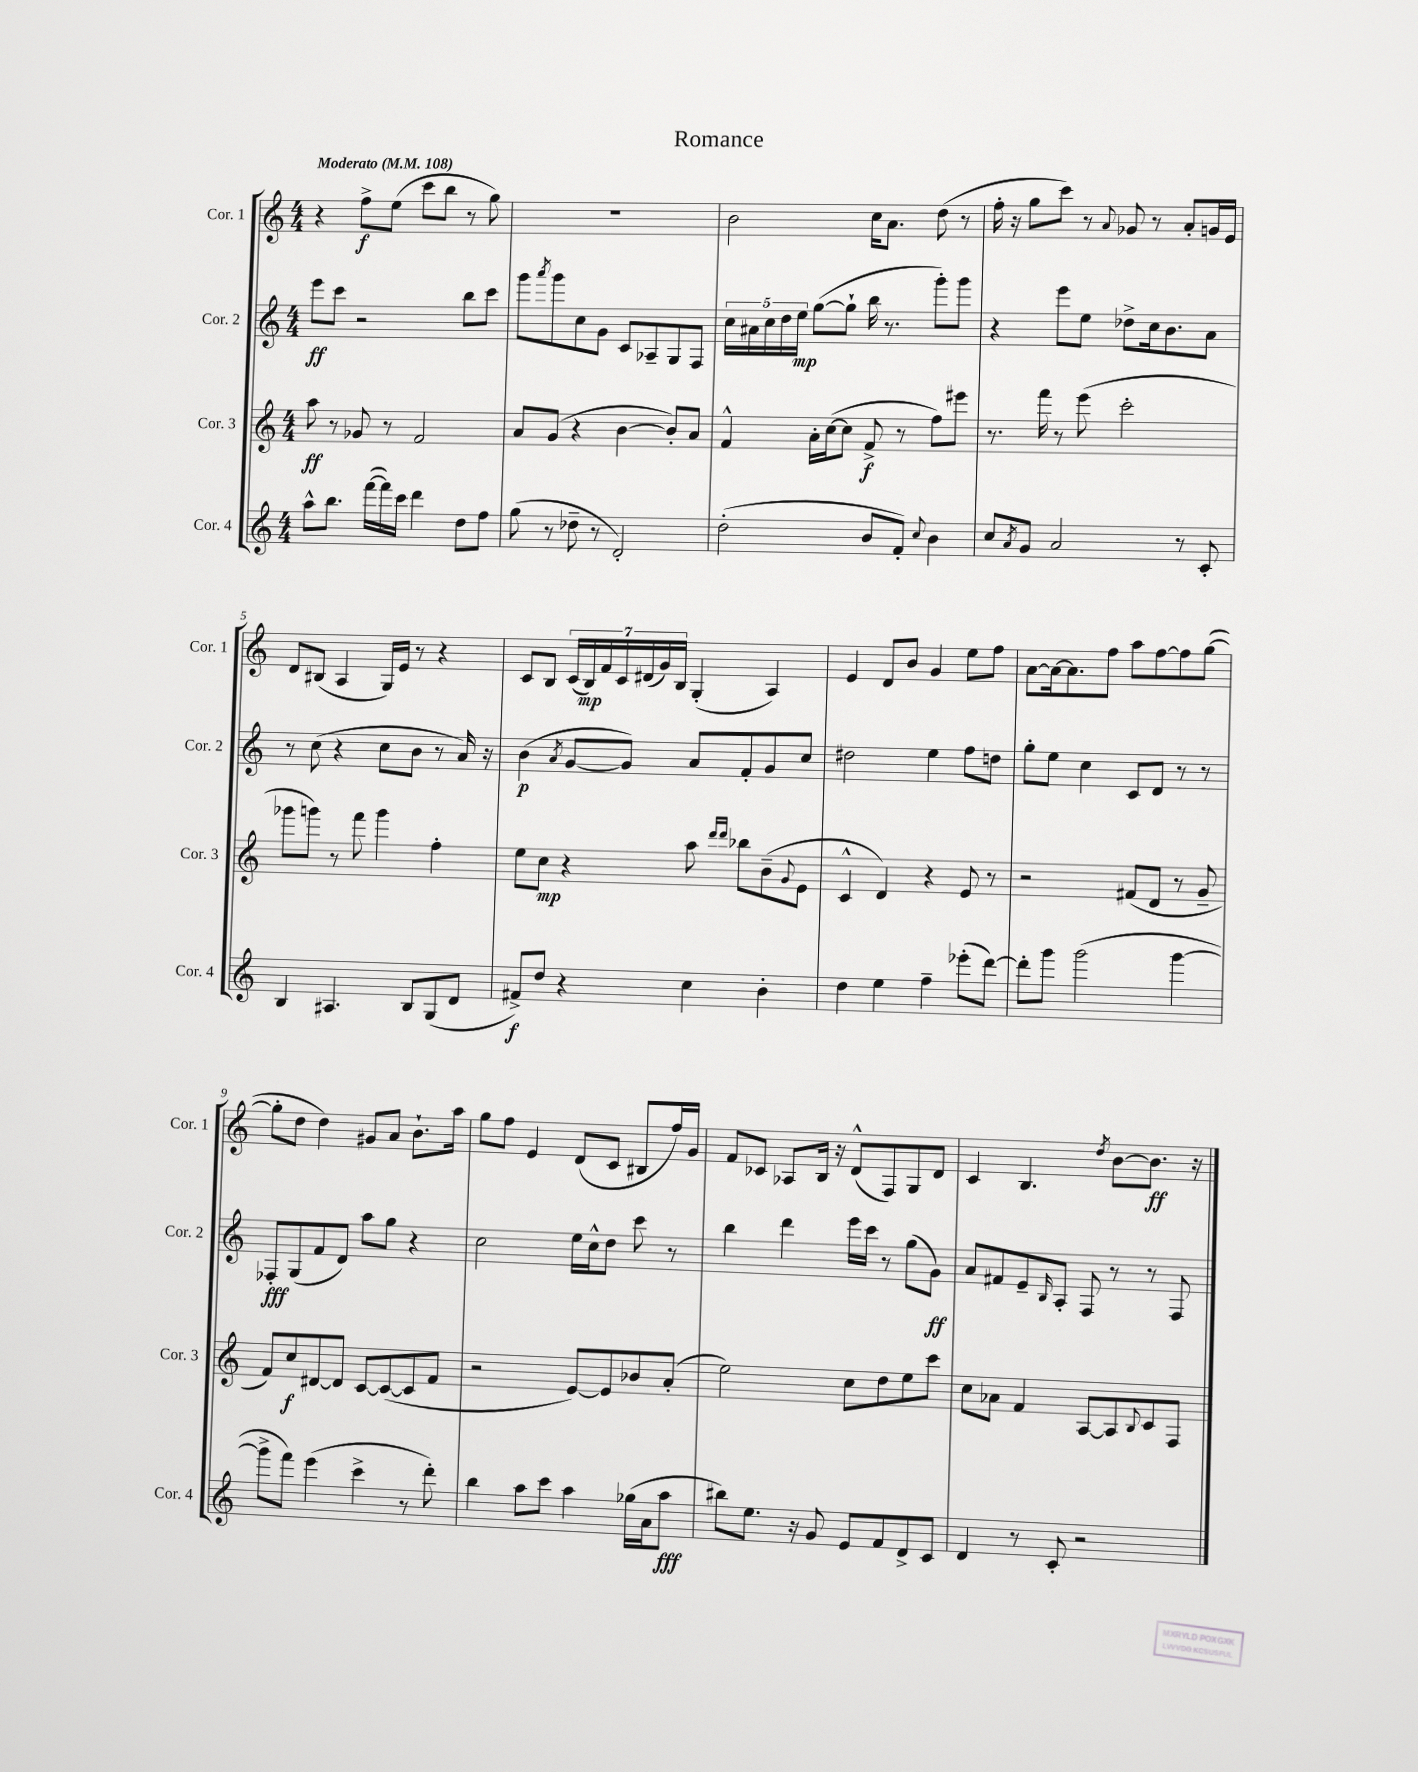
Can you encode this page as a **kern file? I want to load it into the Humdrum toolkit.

**kern	**dynam	**kern	**dynam	**kern	**dynam	**kern	**dynam
*part4	*part4	*part3	*part3	*part2	*part2	*part1	*part1
*staff4	*staff4	*staff3	*staff3	*staff2	*staff2	*staff1	*staff1
*I"Cor. 4	*	*I"Cor. 3	*	*I"Cor. 2	*	*I"Cor. 1	*
*I'Cor. 4	*	*I'Cor. 3	*	*I'Cor. 2	*	*I'Cor. 1	*
*clefG2	*	*clefG2	*	*clefG2	*	*clefG2	*
*k[]	*	*k[]	*	*k[]	*	*k[]	*
*M4/4	*	*M4/4	*	*M4/4	*	*M4/4	*
*MM108	*	*MM108	*	*MM108	*	*MM108	*
=1	=1	=1	=1	=1	=1	=1	=1
!	!	!	!	!	!	!LO:TX:a:B:t=Moderato	!
8aa^^\L	.	8aa\	ff	8eee\L	ff	4r	.
8.bb\J	.	8r	.	8ccc\J	.	.	.
.	.	8g-X/	.	2r	.	8ff^\L	f
([16fff\LL	.	.	.	.	.	.	.
16fff\])	.	8r	.	.	.	(8ee\J	.
16ccc\JJ	.	.	.	.	.	.	.
4ddd\	.	2f/	.	.	.	8ccc\L	.
.	.	.	.	.	.	8bb\J	.
8dd\L	.	.	.	8bb\L	.	8r	.
8ff\J	.	.	.	8ccc\J	.	8gg\)	.
=2	=2	=2	=2	=2	=2	=2	=2
(8gg\	.	8a/L	.	8ggg\L	.	1r	.
.	.	.	.	8qaaa/	.	.	.
8r	.	(8g/J	.	8ggg\	.	.	.
8dd-X~\	.	4r	.	8cc\	.	.	.
8r	.	.	.	8g\J	.	.	.
2d'/)	.	[4b\	.	8c/L	.	.	.
.	.	.	.	8A-X~/	.	.	.
.	.	8b'/L])	.	8G/	.	.	.
.	.	8a/J	.	8F/J	.	.	.
=3	=3	=3	=3	=3	=3	=3	=3
(2dd'\	.	4f^^/	.	20cc\LL	.	2b\	.
.	.	.	.	20a#X\	.	.	.
.	.	.	.	20cc\	.	.	.
.	.	.	.	20dd\	.	.	.
.	.	.	.	20ee\JJ	mp	.	.
.	.	16a'\LL	.	([8gg\L	.	.	.
.	.	([16cc\J	.	.	.	.	.
.	.	8cc\J]	.	8gg`\J]	.	.	.
8b/L	.	8f^/	f	16bb\	.	16cc\KL	.
.	.	.	.	8.r	.	8.a\J	.
8f'/J)	.	8r	.	.	.	.	.
8qqcc/	.	.	.	.	.	.	.
4b\	.	8ff\L)	.	8ggg'\L)	.	(8dd\	.
.	.	8eee#X\J	.	8ggg\J	.	8r	.
=4	=4	=4	=4	=4	=4	=4	=4
8cc/L	.	8.r	.	4r	.	16ff'\	.
.	.	.	.	.	.	16r	.
8qa/	.	.	.	.	.	.	.
8g/J	.	.	.	.	.	8gg\L	.
.	.	16fff\	.	.	.	.	.
2a/	.	8r	.	8eee\L	.	8ccc\J)	.
.	.	(8eee\	.	8ee\J	.	8r	.
.	.	.	.	.	.	8qqa/	.
.	.	2ccc'\	.	8dd-X^\L	.	8g-X/	.
.	.	.	.	16cc\k	.	8r	.
.	.	.	.	8.b\	.	.	.
8r	.	.	.	.	.	8a'/L	.
8c'/	.	.	.	8a\J	.	16gn/L	.
.	.	.	.	.	.	16e/JJ	.
!!LO:LB:g=z
=5	=5	=5	=5	=5	=5	=5	=5
4B/	.	8ggg-X\L	.	8r	.	8d/L	.
.	.	8gggn\J)	.	(8cc\	.	(8B#X/J	.
4.A#X/	.	8r	.	4r	.	4A/	.
.	.	8fff\	.	.	.	.	.
.	.	4ggg\	.	8cc\L	.	16G/LL)	.
.	.	.	.	.	.	16e/JJ	.
8B/L	.	.	.	8b\J	.	8r	.
(8G/	.	4ff'\	.	8r	.	4r	.
8d/J	.	.	.	16a/)	.	.	.
.	.	.	.	16r	.	.	.
=6	=6	=6	=6	=6	=6	=6	=6
8f#X^/L)	f	8ee\L	.	(4b\	p	8c/L	.
8dd/J	.	8cc\J	mp	.	.	8B/J	.
.	.	.	.	8qa/	.	.	.
4r	.	4r	.	[8g/L	.	(28c/LL	.
.	.	.	.	.	.	28B/)	mp
.	.	.	.	.	.	28f/	.
.	.	.	.	.	.	28c/	.
.	.	.	.	8g/J])	.	.	.
.	.	.	.	.	.	(28d#X/	.
.	.	.	.	.	.	28g/)	.
.	.	.	.	.	.	28B/JJ	.
4cc\	.	8aa\	.	8a/L	.	(4G'/	.
.	.	16qqddd/LL	.	.	.	.	.
.	.	16qqddd/JJ	.	.	.	.	.
.	.	8bb-X\L	.	8f'/	.	.	.
4b'\	.	(8b~\	.	8g/	.	4A/)	.
.	.	8qqg/	.	.	.	.	.
.	.	8e\J	.	8cc/J	.	.	.
=7	=7	=7	=7	=7	=7	=7	=7
4dd\	.	4c^^/	.	2dd#X\	.	4e/	.
4ee\	.	4d/)	.	.	.	8d/L	.
.	.	.	.	.	.	8b/J	.
4ff~\	.	4r	.	4ee\	.	4g/	.
(8eee-X'\L	.	8e/	.	8ff\L	.	8ee\L	.
[8ddd\J)	.	8r	.	8ddn\J	.	8ff\J	.
=8	=8	=8	=8	=8	=8	=8	=8
8ddd'\L]	.	2r	.	8gg'\L	.	[8a\L	.
8ggg\J	.	.	.	8ee\J	.	16a\k_	.
.	.	.	.	.	.	8.a\]	.
(2ggg\	.	.	.	4cc\	.	.	.
.	.	.	.	.	.	8ff\J	.
.	.	(8f#X/L	.	8c/L	.	8aa\L	.
.	.	8d/J	.	8d/J	.	[8ff\	.
[4ggg\	.	8r	.	8r	.	8ff\]	.
.	.	8g~/	.	8r	.	([8gg\J	.
!!LO:LB:g=z
=9	=9	=9	=9	=9	=9	=9	=9
8ggg^\L]	.	8f/L)	.	8F-X'/L	fff	8gg'\L]	.
8fff\J)	.	8cc/	f	(8G/	.	8dd\J	.
(4eee\	.	[8d#X/	.	8f/	.	4dd\)	.
.	.	8d#/J]	.	8d/J)	.	.	.
4ccc^\	.	[8c/L	.	8aa\L	.	8g#X/L	.
.	.	(8c/_	.	8gg\J	.	8a/J	.
8r	.	8c/]	.	4r	.	8.b`\L	.
8ddd'\)	.	8f/J	.	.	.	.	.
.	.	.	.	.	.	16aa\Jk	.
=10	=10	=10	=10	=10	=10	=10	=10
4bb\	.	2r	.	2cc\	.	8gg\L	.
.	.	.	.	.	.	8ff\J	.
8aa\L	.	.	.	.	.	4e/	.
8ccc\J	.	.	.	.	.	.	.
4aa\	.	[8e/L)	.	16ee\LL	.	(8d/L	.
.	.	.	.	16cc^^\J	.	.	.
.	.	8e/]	.	8dd\J	.	8c/J	.
(16gg-X\LL	.	8b-X/	.	8ccc\	.	8B#X/L	.
16a\J	.	.	.	.	.	.	.
8aa\J	fff	(8a'/J	.	8r	.	16ff/L)	.
.	.	.	.	.	.	16g/JJ	.
=11	=11	=11	=11	=11	=11	=11	=11
8bb#X\L)	.	2ee\)	.	4bb\	.	8f/L	.
8.ee\J	.	.	.	.	.	8c-X/J	.
.	.	.	.	4ddd\	.	8A-X/L	.
16r	.	.	.	.	.	.	.
8g/	.	.	.	.	.	16B/Jk	.
.	.	.	.	.	.	16r	.
8e/L	.	8cc\L	.	16eee\LL	.	(8d^^/L	.
.	.	.	.	16ccc\JJ	.	.	.
8f/	.	8dd\	.	8r	.	8F/)	.
8d^/	.	8ee\	.	(8gg\L	.	8G/	.
8c/J	.	8ccc\J	.	8g\J)	ff	8d/J	.
=12	=12	=12	=12	=12	=12	=12	=12
4d/	.	8cc\L	.	8a/L	.	4c/	.
.	.	8a-X\J	.	8f#X/	.	.	.
8r	.	4f/	.	8e~/	.	4.B/	.
.	.	.	.	16qqB/	.	.	.
8c'/	.	.	.	8A'/J	.	.	.
2r	.	[8A/L	.	8F/	.	.	.
.	.	.	.	.	.	8qdd/	.
.	.	8A/]	.	8r	.	[8b\L	.
.	.	8qqB/	.	.	.	.	.
.	.	8c/	.	8r	.	8.b\J]	ff
.	.	8F/J	.	8F/	.	.	.
.	.	.	.	.	.	16r	.
==	==	==	==	==	==	==	==
*-	*-	*-	*-	*-	*-	*-	*-
